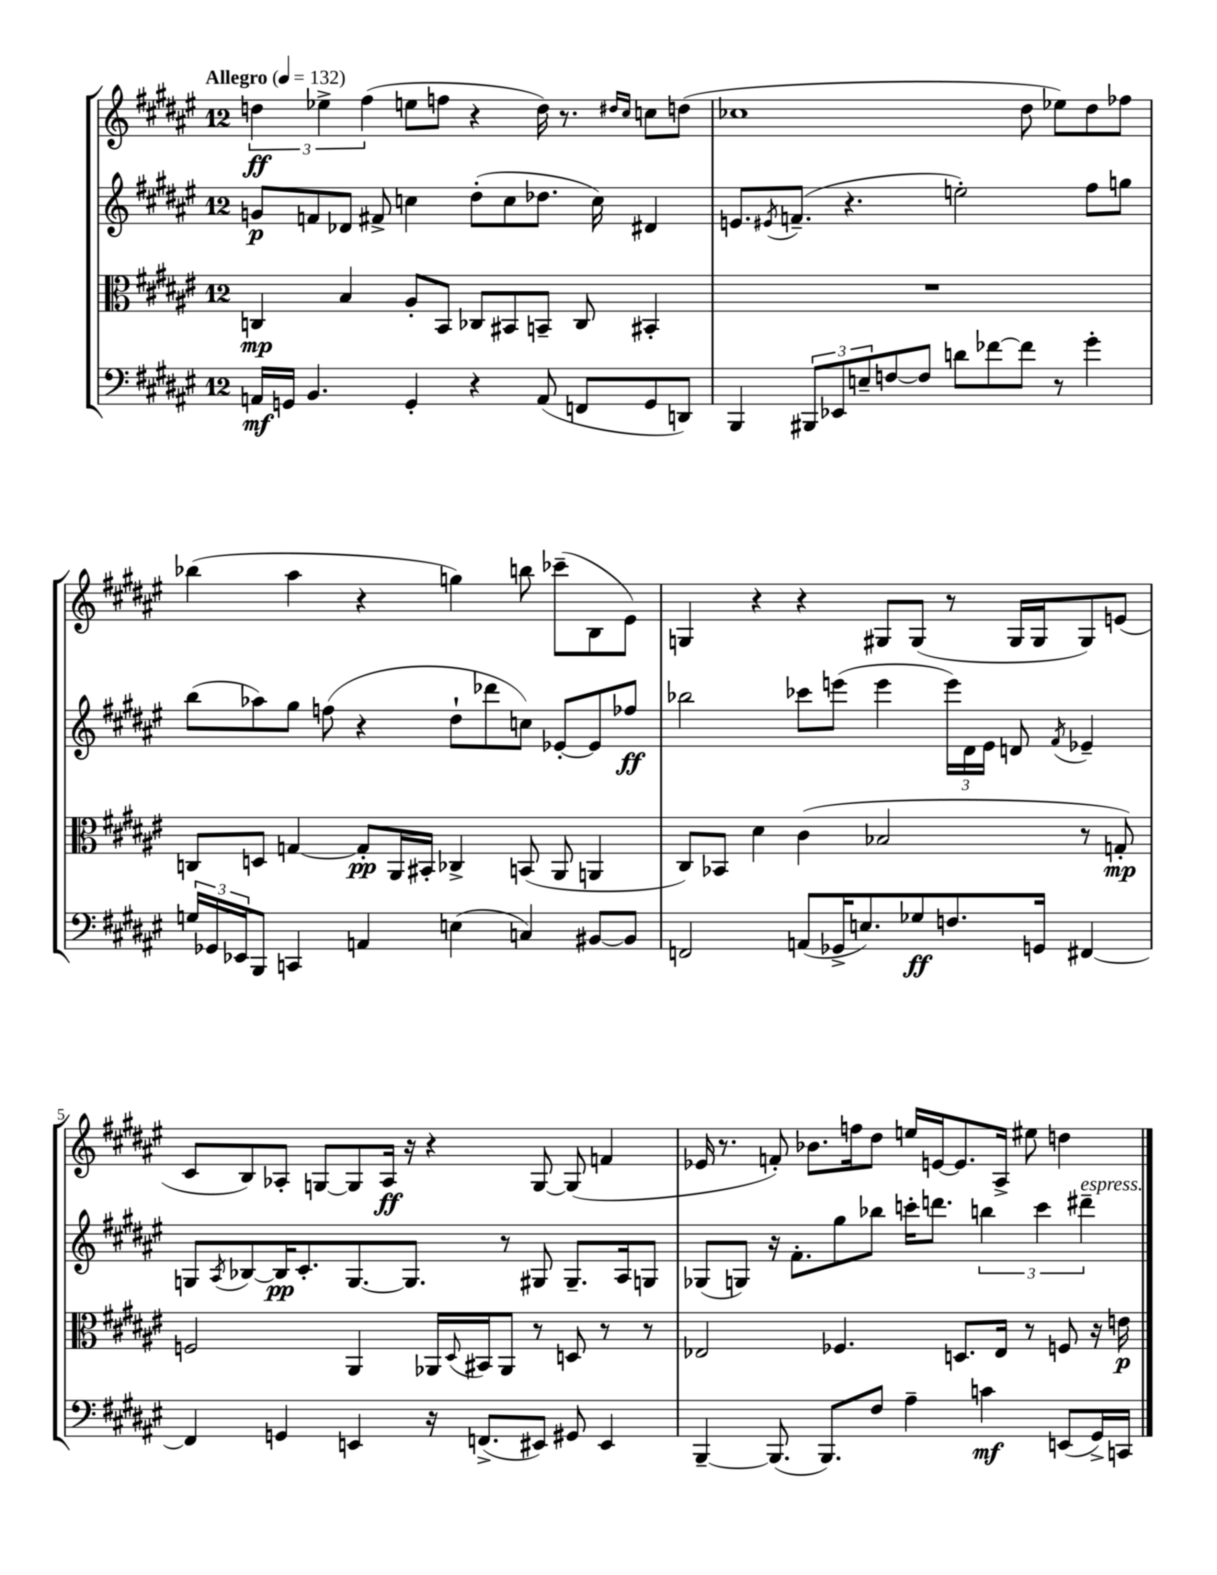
<<
\new StaffGroup <<
\new Staff = "s0" {
    \clef treble \key fis \major \once \override Staff.TimeSignature.style = #'single-digit \time 12/8 \tempo "Allegro" 4 = 132
    \tuplet 3/2 { d''4\ff ees''4-> fis''4( } e''8 f''8 r4 d''16) r8. \grace { dis''16 cis''16 } c''8 d''8( |
    ces''1 dis''8 ees''8) dis''8 fes''8 |
    bes''4( ais''4 r4 g''4) b''8 ces'''8--( b8 eis'8) |
    g4 r4 r4 gis8 gis8( r8 gis16 gis16 gis8) e'8( |
    cis'8 b8) aes8-. g8~ g8 aes16\ff r16 r4 g8~ g8( f'4 |
    ees'16 r8. f'8-.) bes'8. f''16 dis''8 e''16 e'16~ e'8. ais16-> eis''8 d''4 \bar "|." |
}
\new Staff = "s1" {
    \clef treble \key fis \major \once \override Staff.TimeSignature.style = #'single-digit \time 12/8
    g'8\p f'8 des'8 fis'8-> c''4 dis''8-.( c''8 des''8. c''16) dis'4 |
    e'8. \acciaccatura { eis'8 } f'8.--( r4. e''2-.) fis''8 g''8 |
    b''8( aes''8) gis''8 f''8( r4 dis''8-! des'''8 c''8) ees'8~-. ees'8 fes''8\ff |
    bes''2 ces'''8 e'''8( e'''4 \tuplet 3/2 { e'''16) dis'16 eis'16 } d'8 \acciaccatura { fis'8 } ees'4-- |
    g8 \acciaccatura { ais8 } bes8~ bes16\pp cis'8.-. g8.~ g8. r8 gis8 gis8.-- ais16 g8 |
    ges8( g8) r16 fis'8.-. gis''8 bes''8 c'''16-. d'''8. \tuplet 3/2 { b''4 c'''4 dis'''4--^\markup { \italic "espress." } } \bar "|." |
}
\new Staff = "s2" {
    \clef alto \key fis \major \once \override Staff.TimeSignature.style = #'single-digit \time 12/8
    c4\mp b4 ais8-. b,8 ces8 bis,8 b,8-- ces8 bis,4-. |
    R1. |
    c8 d8 g4~ g8-.\pp ais,16 bis,16-. ces4-> b,8( ais,8 a,4 |
    cis8) bes,8 dis'4 cis'4( bes2 r8 g8-.\mp) |
    f2 ais,4 aes,16 \appoggiatura { dis8 } bis,16 aes,8 r8 d8 r8 r8 |
    ees2 fes4. d8. ees16 r8 f8 r16 e'16\p \bar "|." |
}
\new Staff = "s3" {
    \clef bass \key fis \major \once \override Staff.TimeSignature.style = #'single-digit \time 12/8
    a,16\mf g,16 b,4. g,4-. r4 a,8( f,8 g,8 d,8) |
    b,,4 \tuplet 3/2 { bis,,8 ees,8 e8-- } f8~ f8 d'8 fes'8~ fes'8 r8 gis'4-. |
    \tuplet 3/2 { g16 ges,16 ees,16 } b,,8 c,4 a,4 e4( c4) bis,8~ bis,8 |
    f,2 a,8( ges,16-> e8.) ges8\ff f8. g,16 fis,4~ |
    fis,4 g,4 e,4 r16 f,8.->( eis,8) gis,8 eis,4 |
    b,,4~-- b,,8.( b,,8.) fis8 ais4-- c'4\mf e,8( gis,16->) c,16 \bar "|." |
}
>>
>>
\layout { \context { \Score \override BarNumber.break-visibility = ##(#f #t #t) barNumberVisibility = #(every-nth-bar-number-visible 5) } }
